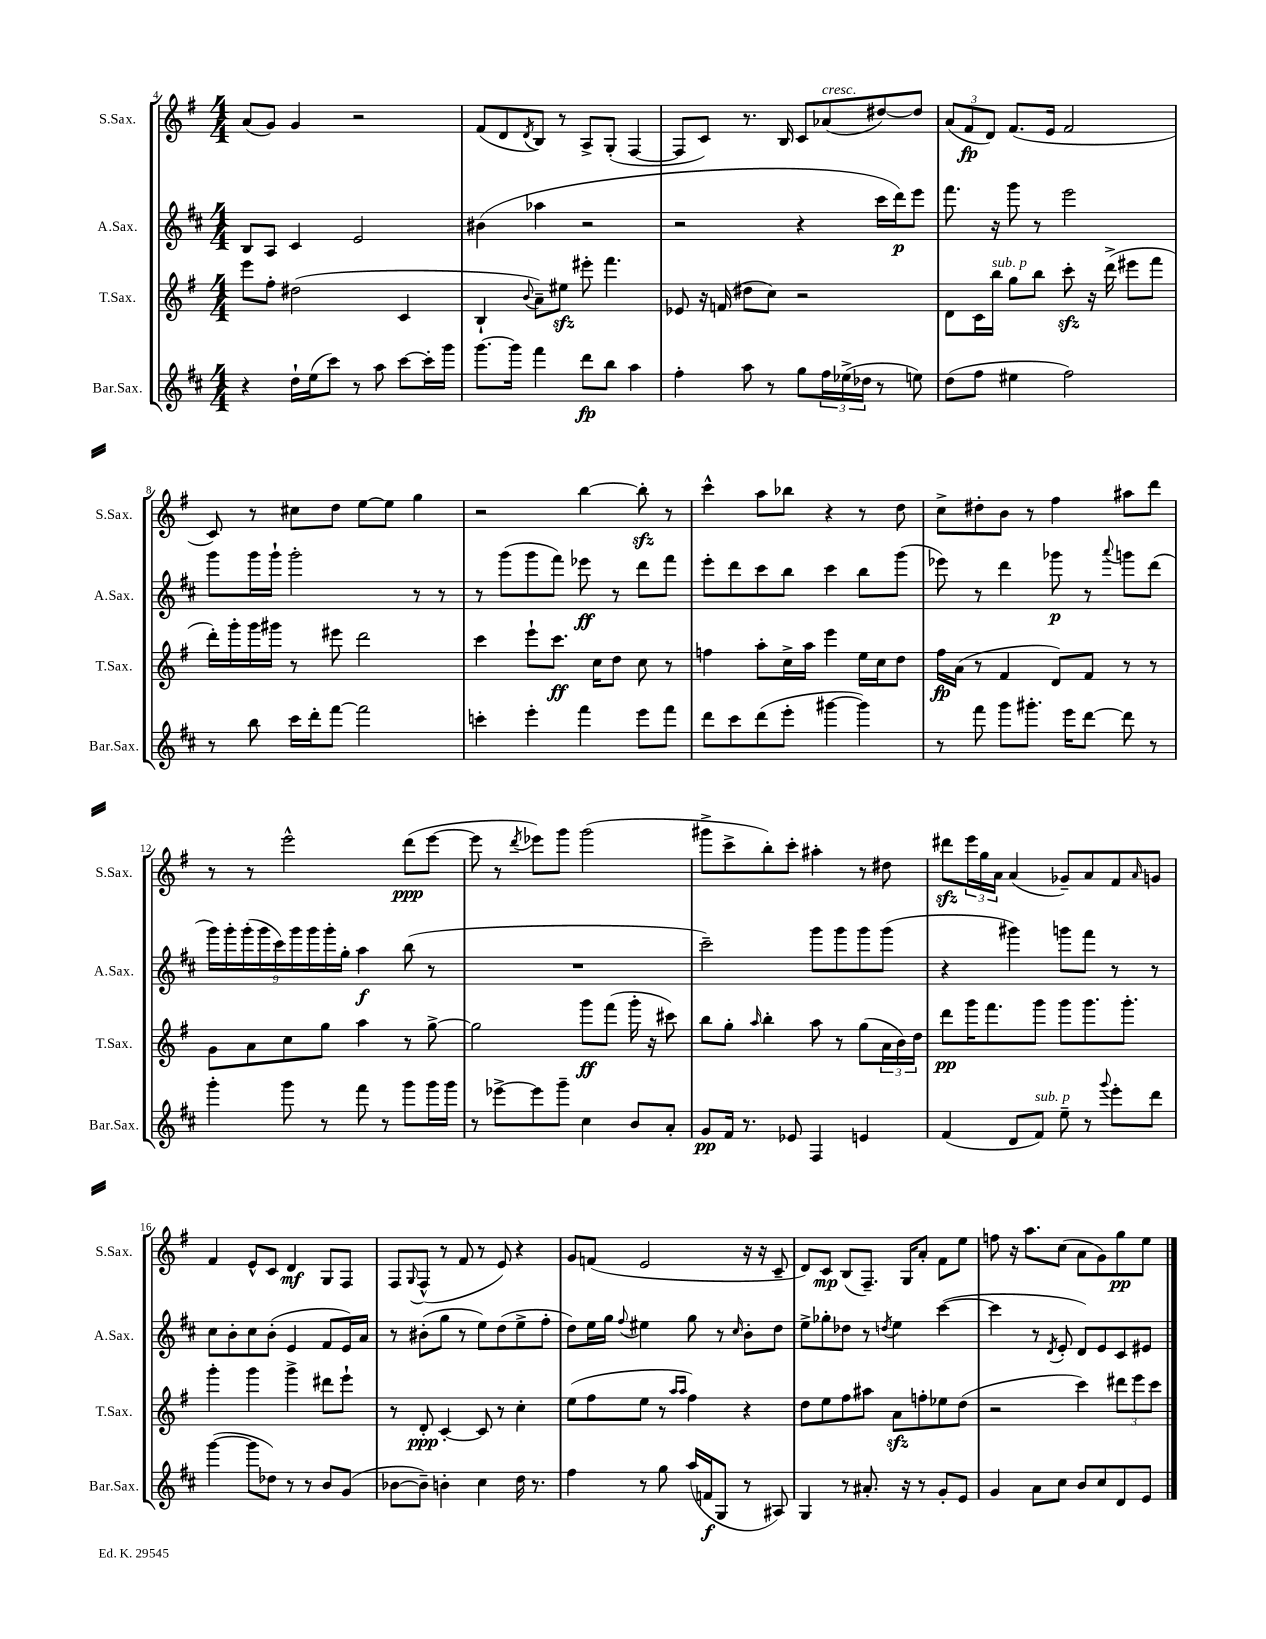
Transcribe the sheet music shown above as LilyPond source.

<<
\new StaffGroup <<
\new Staff = "s0" \with { instrumentName = "S.Sax." shortInstrumentName = "S.Sax." } {
    \clef treble \key g \major \numericTimeSignature \time 4/4
    a'8( g'8) g'4 r2 |
    fis'8( d'8 \acciaccatura { d'8 } b8) r8 a8-> g8-.( fis4~ |
    fis8 c'8) r8. b16 c'8 aes'8^\markup { \italic "cresc." }( dis''8~) dis''8 |
    \tuplet 3/2 { a'8( fis'8\fp d'8) } fis'8.( e'16 fis'2 |
    c'8) r8 cis''8 d''8 e''8~ e''8 g''4 |
    r2 b''4~ b''8-.\sfz r8 |
    c'''4-^ a''8 bes''8 r4 r8 d''8 |
    c''8-> dis''8-. b'8 r8 fis''4 ais''8 d'''8 |
    r8 r8 e'''2-^ d'''8\ppp( e'''8~ |
    e'''8 r8 \acciaccatura { d'''8 } ees'''8) g'''8 g'''2( |
    gis'''8-> c'''8-> b''8-.) c'''8-. ais''4-. r8 dis''8 |
    dis'''8\sfz \tuplet 3/2 { e'''16 g''16 a'16 } a'4( ges'8--) a'8 fis'8 \grace { a'16 } g'8 |
    fis'4 e'8-^ c'8 d'4\mf g8 fis8 |
    fis8 \appoggiatura { g8 } fis8-^( r8 fis'8 r8 e'8) r4 |
    g'8 f'8( e'2 r16 r16 c'8-- |
    d'8) c'8\mp b8( fis8.--) g16 a'8-. fis'8 e''8 |
    f''8 r16 a''8. c''8( a'8 g'8) g''8\pp e''8 \bar "|." |
}
\new Staff = "s1" \with { instrumentName = "A.Sax." shortInstrumentName = "A.Sax." } {
    \clef treble \key d \major \numericTimeSignature \time 4/4
    b8 a8 cis'4 e'2 |
    bis'4( aes''4 r2 |
    r2 r4 cis'''16 d'''16\p) e'''8 |
    fis'''8. r16 g'''8 r8 e'''2 |
    g'''8 g'''16 g'''16-! g'''2-. r8 r8 |
    r8 g'''8( g'''8 fis'''8) ees'''8\ff r8 d'''8 fis'''8 |
    e'''8-. d'''8 cis'''8 b''8 cis'''4 b''8 g'''8( |
    ees'''8) r8 d'''4 ges'''8\p r8 \appoggiatura { a'''8 } g'''8 d'''8( |
    \tuplet 9/8 { g'''16) g'''16-. g'''16-.( g'''16 cis'''16) g'''16 g'''16 g'''16-. g''16-. } a''4\f b''8( r8 |
    R1 |
    cis'''2--) g'''8 g'''8 g'''8 g'''8( |
    r4 gis'''4) g'''8 fis'''8 r8 r8 |
    cis''8 b'8-. cis''8 b'8-.( e'4 fis'8 e'16) a'16 |
    r8 bis'8-.( g''8 r8 e''8) d''8( e''8-> fis''8-. |
    d''8) e''16 g''16 \appoggiatura { fis''8 } eis''4 g''8 r8 \grace { cis''16 } b'8-. d''8 |
    e''8-> ges''8-. des''8 r8 \acciaccatura { d''8 } e''4 cis'''4~( |
    cis'''4 r8 \acciaccatura { d'8 } e'8-. d'8) e'8 cis'8 eis'8 \bar "|." |
}
\new Staff = "s2" \with { instrumentName = "T.Sax." shortInstrumentName = "T.Sax." } {
    \clef treble \key g \major \numericTimeSignature \time 4/4
    e'''8 fis''8-. dis''2( c'4 |
    b4-! \appoggiatura { b'8 } a'8--) eis''8\sfz eis'''8-. fis'''4. |
    ees'8 r16 f'16( dis''8 c''8) r2 |
    d'8 c'16 b''16^\markup { \italic "sub. p" } g''8 b''8 c'''8-.\sfz r16 d'''16->( eis'''8 fis'''8 |
    d'''16-.) g'''16-. g'''16 gis'''16 r8 eis'''8 d'''2 |
    c'''4 e'''8-! c'''8.\ff c''16 d''8 c''8 r8 |
    f''4 a''8-. c''16-> a''16 e'''4 e''16 c''16 d''8 |
    fis''16\fp a'16( r8 fis'4 d'8) fis'8 r8 r8 |
    g'8 a'8 c''8 g''8 a''4 r8 g''8~-> |
    g''2 g'''8\ff fis'''8( g'''16-. r16 cis'''8) |
    b''8 g''8-. \grace { a''16 } b''4-. a''8 r8 g''8( \tuplet 3/2 { a'16 b'16) d''16 } |
    d'''8\pp g'''16 fis'''8. g'''8 g'''8 g'''8. g'''8.-. |
    g'''4-. g'''4 g'''4-> dis'''8 e'''8-! |
    r8 d'8-.\ppp c'4~-. c'8 r8 c''4-. |
    e''8( fis''8 e''8 r8 \grace { a''16 a''16 } fis''4) r4 |
    d''8 e''8 fis''8 ais''8 a'8\sfz f''8-. ees''8 d''8( |
    r2 c'''4) \tuplet 3/2 { dis'''8 e'''8 c'''8 } \bar "|." |
}
\new Staff = "s3" \with { instrumentName = "Bar.Sax." shortInstrumentName = "Bar.Sax." } {
    \clef treble \key d \major \numericTimeSignature \time 4/4
    r4 d''16-! e''16( cis'''8) r8 a''8 cis'''8~ cis'''16-. g'''16 |
    g'''8.~ g'''16 fis'''4 d'''8\fp b''8 a''4 |
    fis''4-. a''8 r8 g''8 \tuplet 3/2 { fis''16 ees''16->( des''16 } r8 e''8) |
    d''8( fis''8 eis''4 fis''2) |
    r8 b''8 cis'''16 d'''16-. fis'''8~ fis'''2 |
    c'''4-. e'''4-. fis'''4 e'''8 fis'''8 |
    d'''8 cis'''8 d'''8( e'''8-. gis'''4~ gis'''4) |
    r8 fis'''8 g'''8 gis'''8.-. e'''16 d'''8~ d'''8 r8 |
    g'''4-. g'''8 r8 fis'''8 r8 g'''8 g'''16 g'''16 |
    r8 ees'''8~-> ees'''8 g'''8-- cis''4 b'8 a'8-. |
    g'8\pp fis'16 r8. ees'8 fis4 e'4 |
    fis'4( d'8 fis'8^\markup { \italic "sub. p" }) e''8-- r8 \appoggiatura { g'''8 } e'''8-. d'''8 |
    g'''4~( g'''8 des''8) r8 r8 b'8 g'8( |
    bes'8~ bes'8--) b'4-. cis''4 d''16 r8. |
    fis''4 r8 g''8 a''16( f'16\f g8 r8 ais8) |
    g4 r8 ais'8.-. r16 r8 g'8-. e'8 |
    g'4 a'8 cis''8 b'8 cis''8 d'8 e'8 \bar "|." |
}
>>
>>
\layout { \context { \Score currentBarNumber = #4 } }
